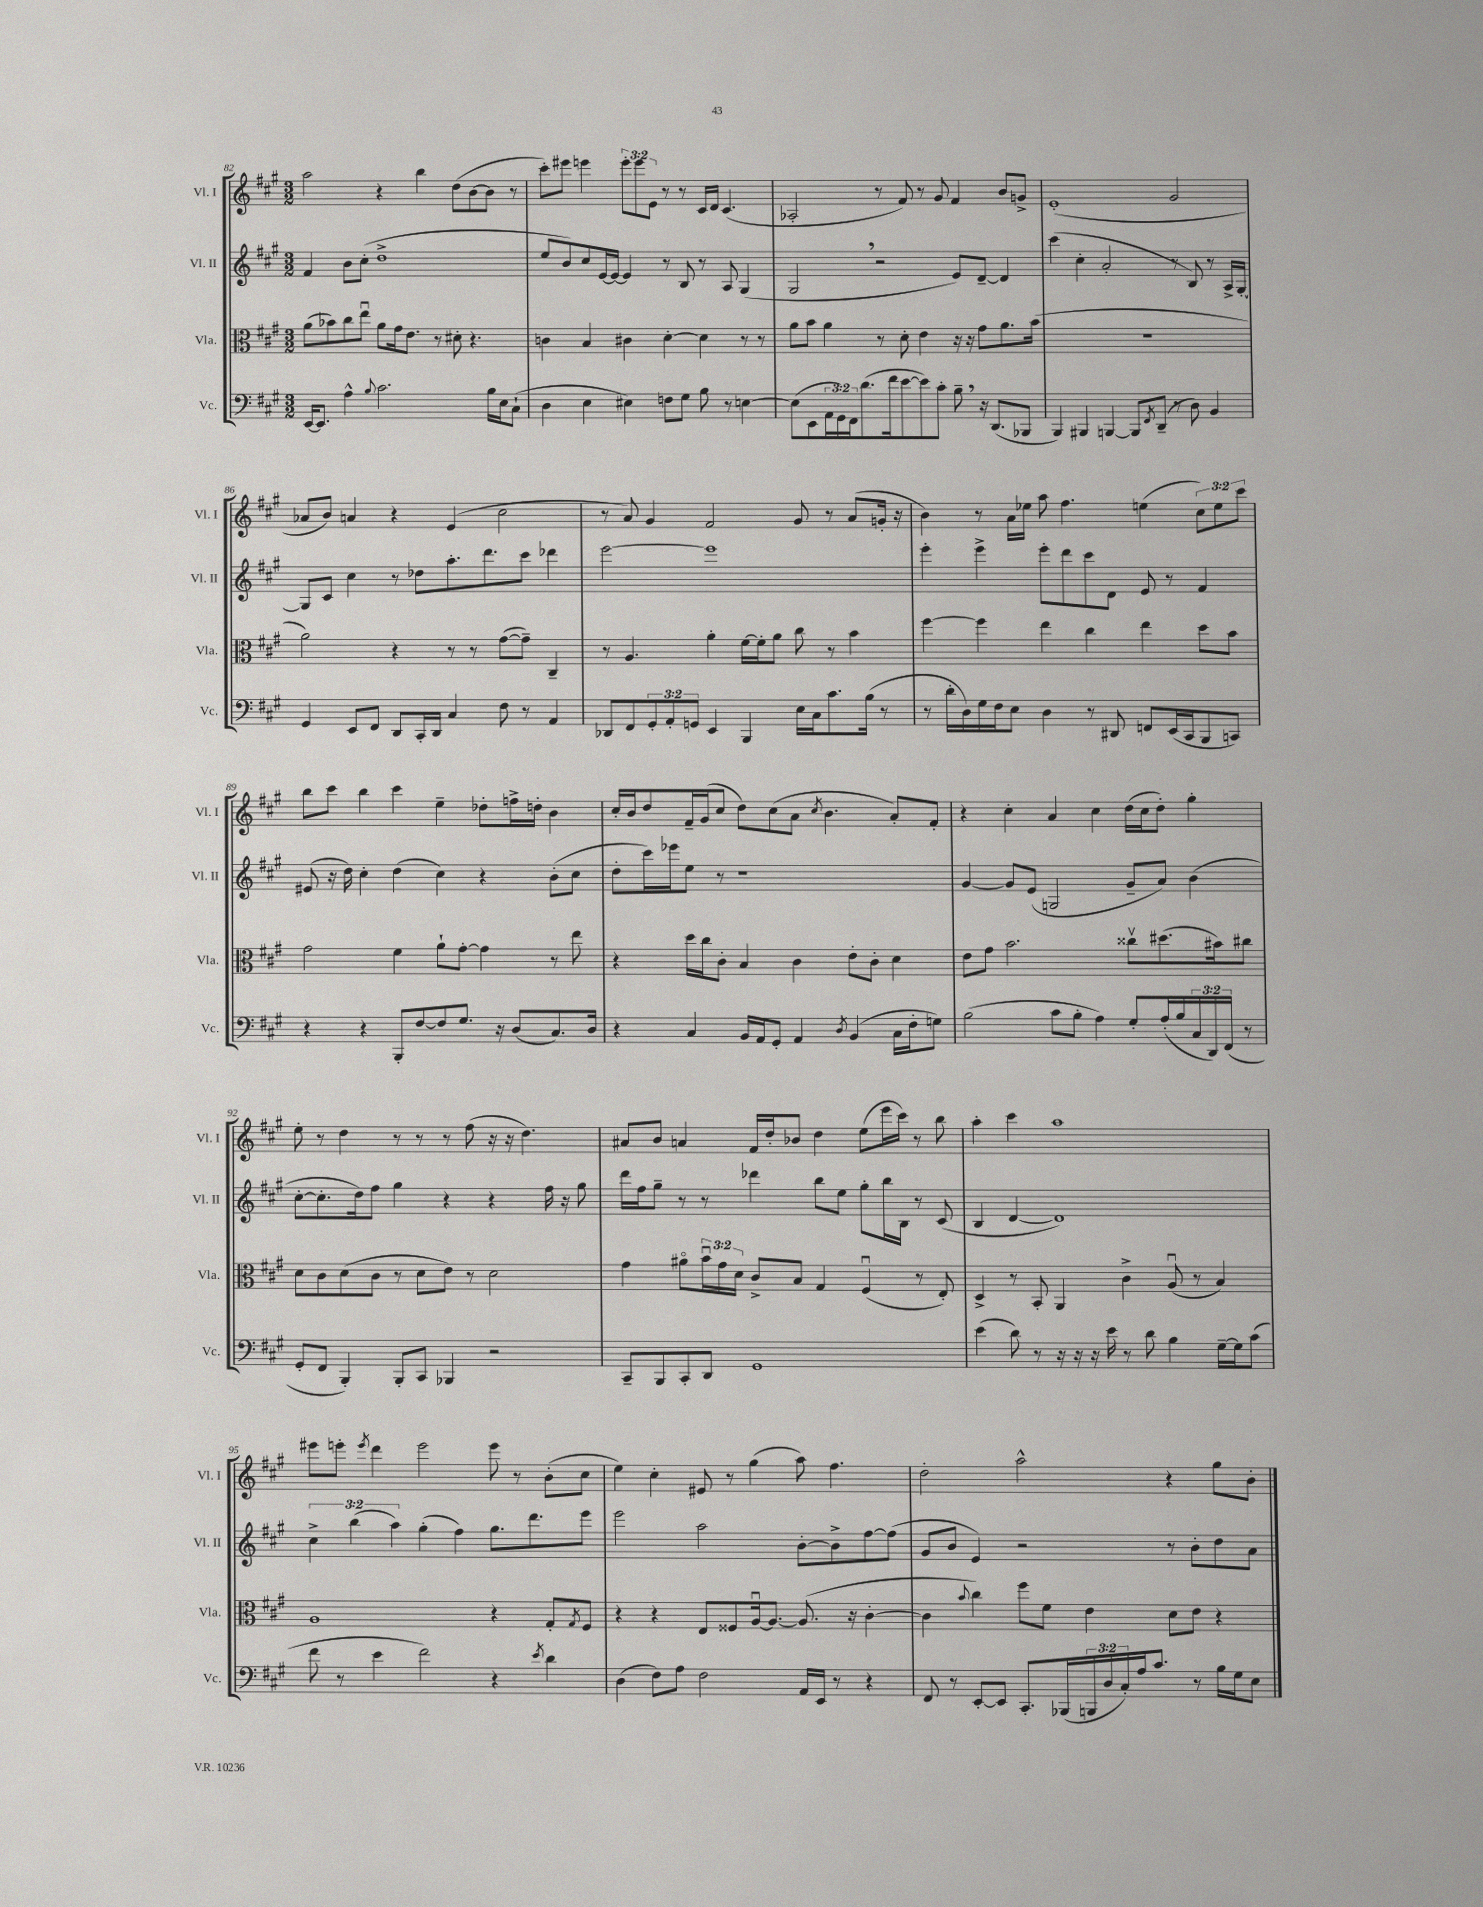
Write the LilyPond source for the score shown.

<<
\new StaffGroup <<
\new Staff = "s0" \with { instrumentName = "Vl. I" shortInstrumentName = "Vl. I" } {
    \clef treble \key a \major \numericTimeSignature \time 3/2 \override Staff.TupletNumber.text = #tuplet-number::calc-fraction-text
    a''2 r4 b''4 d''8( b'8~ b'8 r8 |
    cis'''8-.) eis'''8 e'''4 \tuplet 3/2 { e'''8-. e'''8 e'8 } r8 r8 cis'16 d'16 cis'4.( |
    aes2-. r8 fis'8) r8 gis'8 fis'4 b'8 g'8-> |
    e'1-.( gis'2 |
    aes'8 b'8) a'4 r4 e'4( cis''2 |
    r8 a'8) gis'4 fis'2 gis'8 r8 a'8( g'16-. r16 |
    b'4) r8 a'16 ees''16 a''8 fis''4. e''4( \tuplet 3/2 { cis''8) e''8 cis'''8 } |
    b''8 cis'''8 b''4 cis'''4 e''4-- des''8-. f''16-> d''16-. b'4 |
    cis''16-. b'16 d''8 fis'16-- gis'16( cis''8 d''8) cis''8( a'8 \acciaccatura { cis''8 } b'4. a'8-.) fis'8-. |
    r4 cis''4-. a'4 cis''4 d''16( cis''16 d''8-.) gis''4-. |
    e''8-. r8 d''4 r8 r8 r8 fis''8( r16 r16 d''4.) |
    ais'8 b'8 a'4 fis'16 d''16-. bes'8 d''4 e''8( e'''16 cis'''16) r8 b''8 |
    a''4-. cis'''4 a''1 |
    eis'''8 e'''8-. \acciaccatura { e'''8 } d'''4 e'''2 e'''8 r8 b'8-.( cis''8 |
    e''4) cis''4-. eis'8 r8 gis''4( a''8) fis''4. |
    d''2-. a''2-^ r4 gis''8 b'8-. \bar "|." |
}
\new Staff = "s1" \with { instrumentName = "Vl. II" shortInstrumentName = "Vl. II" } {
    \clef treble \key a \major \numericTimeSignature \time 3/2 \override Staff.TupletNumber.text = #tuplet-number::calc-fraction-text
    fis'4 b'8 cis''8-.( d''1-> |
    e''8 b'8) cis''8 e'16~ e'16~ e'4 r8 b8 r8 a8 gis4( |
    gis2 \breathe r2 e'8) d'8~-- d'4 |
    cis'''4( cis''4-. a'2-. r8 b8) r8 a16-> gis16~-. |
    gis8 cis'8 cis''4 r8 des''8 a''8.-. d'''8. cis'''8 des'''4 |
    e'''2~ e'''1 |
    e'''4-. e'''4-> e'''8-. d'''8 cis'''8 d'8 e'8 r8 fis'4 |
    eis'8( r16 d''16) cis''4-. d''4( cis''4) r4 b'8-.( cis''8 |
    d''8-. cis'''16) ees'''16 e''8 r8 r1 |
    gis'4~ gis'8 e'8( g2 gis'8-- a'8) b'4( |
    cis''8~-. cis''8.-. d''16) fis''8 gis''4 r4 r4 fis''16 r16 gis''8 |
    d'''16 fis''16 gis''8-- r8 r8 des'''4 b''8 e''8 gis''8-. b''16 b16 r8 cis'8( |
    b4 d'4~ d'1) |
    \tuplet 3/2 { cis''4-> b''4( a''4) } gis''4-.( fis''4) gis''8. d'''8. e'''8 |
    e'''2 a''2 b'8~-. b'8-> fis''8~ fis''8( |
    gis'8 b'8 e'4) r2 r8 b'8-. d''8 a'8 \bar "|." |
}
\new Staff = "s2" \with { instrumentName = "Vla." shortInstrumentName = "Vla." } {
    \clef alto \key a \major \numericTimeSignature \time 3/2 \override Staff.TupletNumber.text = #tuplet-number::calc-fraction-text
    a'8( bes'8) cis''8 e''8\downbow a'8 gis'16 e'8. r8 dis'8-. r4. |
    c'4 b4 cis'4 d'4~-. d'4 r8 r8 |
    a'8 b'8 a'4 r8 d'8-. e'4 r16 r16 gis'8 a'8. b'16( |
    R1. |
    a'2) r4 r8 r8 gis'8~( gis'8--) cis4-- |
    r8 a4. a'4-. fis'16~ fis'16-. a'8 cis''8 r8 b'4 |
    fis''4~ fis''4 e''4 cis''4 e''4 d''8 b'8 |
    gis'2 fis'4 a'8-! gis'8~-. gis'4 r8 e''8 |
    r4 d''16 cis''16 cis'8-. b4 cis'4 e'8-. cis'8-. d'4 |
    e'8 gis'8 b'2. cisis''8\upbow dis''8.( bis'16) cis''8 |
    d'8 cis'8 d'8( cis'8 r8 d'8 e'8) r8 d'2 |
    gis'4 ais'8\flageolet \tuplet 3/2 { b'16\downbow gis'16 d'16 } cis'8-> b8 gis4 fis4\downbow( r8 e8-.) |
    d4-> r8 b,8-. a,4 cis'4-> a8\downbow( r8 b4) |
    a1 r4 gis8-. \acciaccatura { gis8 } fis8 |
    r4 r4 e8 fisis8 a16~\downbow a8.~ a8.( r16 cis'4~-. |
    cis'4 \appoggiatura { b'8 } cis''4) fis''8 fis'8 e'4 d'8 e'8 r4 \bar "|." |
}
\new Staff = "s3" \with { instrumentName = "Vc." shortInstrumentName = "Vc." } {
    \clef bass \key a \major \numericTimeSignature \time 3/2 \override Staff.TupletNumber.text = #tuplet-number::calc-fraction-text
    e,16~ e,8. a4-^ \appoggiatura { b8 } cis'2. b16 e16 cis8-!( |
    d4 e4 eis4) f8 gis8 b8 r8 e4~ |
    e8( e,8 \tuplet 3/2 { a,16 gis,16) fis,16 } d'8.( fis'16 e'8~ e'8) cis'8-. b8-- \breathe r16 d,8.( bes,,8 |
    b,,4) bis,,4 b,,4~ b,,8 \acciaccatura { fis,8 } d,8--( r8 d8) b,4 |
    gis,4 e,8 fis,8 d,8 cis,16-. d,16 cis4 fis8 r8 a,4 |
    des,8 fis,8 \tuplet 3/2 { gis,8-. a,8-. g,8 } e,4 b,,4 e16 cis16 cis'8. b16( r8 |
    r8 d'16-. d16) gis16 fis16 e8 d4 r8 dis,8 f,8 e,16( cis,16 b,,8 c,8) |
    r4 r4 b,,8-. fis8~ fis8 gis8. r16 d8( cis8.) d16 |
    r4 cis4 b,16 a,16 gis,8-. a,4 \acciaccatura { d8 } b,4( cis16 fis16-. g8) |
    b2( cis'8 b8-. a4) gis8-. a16-.( b16 \tuplet 3/2 { cis16 d,16) fis,16( } r8 |
    gis,8-. fis,8 b,,4-.) b,,8-. cis,8 bes,,4 r2 |
    cis,8-- b,,8 cis,8-. d,8 gis,1 |
    e'4( d'8) r8 r16 r16 r16 e'16 r8 d'8 b4 gis16~-- gis16 cis'8( |
    fis'8 r8 e'4 fis'2) r4 \acciaccatura { e'8 } d'4 |
    d4( fis8) a8 fis2 a,16 e,16 r8 r4 |
    fis,8 r8 e,8~-. e,8 cis,8.-. bes,,16( \tuplet 3/2 { b,,16 d16 cis16-.) } a16 cis'8. r8 b16 gis16 e8 \bar "|." |
}
>>
>>
\layout { \context { \Score currentBarNumber = #82 } }
